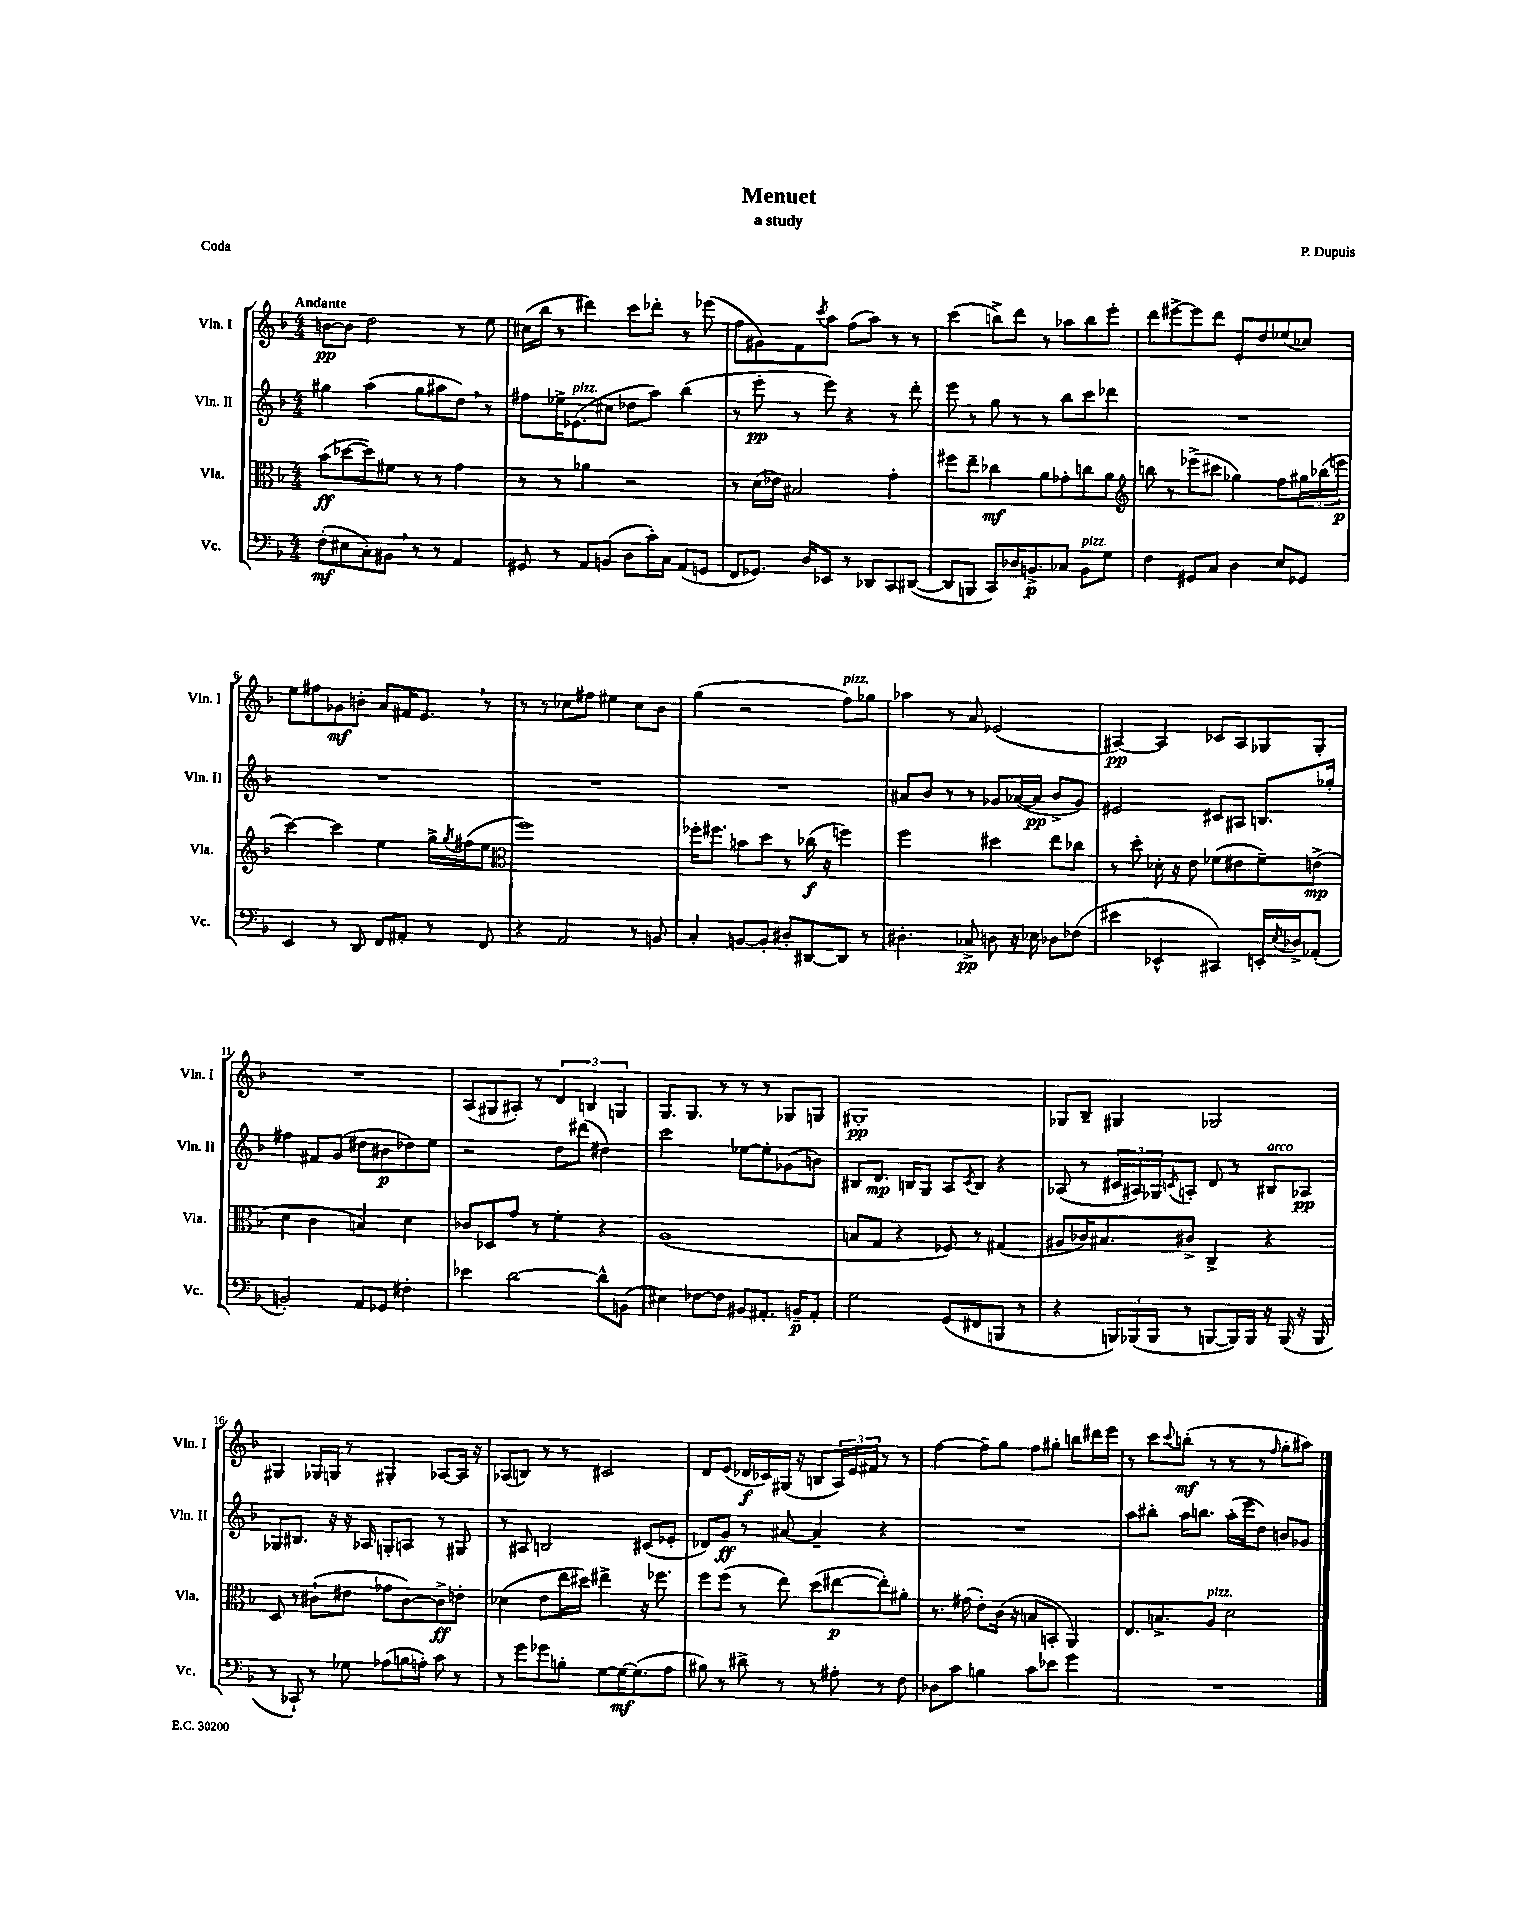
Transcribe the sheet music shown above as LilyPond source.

\header { title = "Menuet" composer = "P. Dupuis" subtitle = "a study" piece = "Coda" }
<<
\new StaffGroup <<
\new Staff = "s0" \with { instrumentName = "Vln. I" shortInstrumentName = "Vln. I" } {
    \clef treble \key f \major \numericTimeSignature \time 4/4 \tempo "Andante"
    b'8~\pp b'8 d''2 r8 e''8 |
    cis''16( bes''16 r8 dis'''4) c'''8 des'''8-. r8 ees'''8( |
    f''8 gis'8) f'8 \acciaccatura { c'''8 } a''8 f''8( a''8) r8 r8 |
    c'''4( b''8->) d'''8 r8 aes''8 b''8 e'''8-. |
    d'''8 eis'''8~-> eis'''8 d'''8 e'8-. d''8 ees''8( ces''8) |
    e''8 fis''8 ges'8\mf b'8-. a'8 fis'16 e'8. \breathe r8 |
    r8 r8 ces''8 fis''8 eis''4 ces''8 bes'8 |
    g''4( r2 f''8^\markup { \italic "pizz." }) ges''8 |
    aes''4 r8 a'8 ees'2( |
    ais4~\pp) ais4 ces'8 ais8 ges8 ges8-. |
    R1 |
    a8( gis8 ais8-.) r8 \tuplet 3/2 { d'4 b4 g4 } |
    g8. g8. r8 r8 r8 ges8 g8 |
    gis1-.\pp |
    ges8 bes8-- gis4 ges2 |
    gis4 ges16 g16 r8 gis4-. aes8~ aes16 r16 |
    aes8( b8) r8 r8 cis'2 |
    d'8 e'8( des'16\f ces'16) gis16( r16 b8 \tuplet 3/2 { a16) e'16 fis'16 } r8 r8 |
    f''4~ f''8-- g''8 f''8 gis''8-. b''8 dis'''16 e'''16 |
    r8 c'''8 \appoggiatura { c'''8 } b''8-.\mf( r8 r8 r8 \grace { f''16 } g''8-. ais''8) \bar "|." |
}
\new Staff = "s1" \with { instrumentName = "Vln. II" shortInstrumentName = "Vln. II" } {
    \clef treble \key f \major \numericTimeSignature \time 4/4
    gis''4 a''4( gis''8 ais''8 d''8) \breathe r8 |
    fis''8 ees''16-> ees'8.^\markup { \italic "pizz." }( cis''8 des''8 a''8) bes''4( |
    r8 e'''8-.\pp r8 e'''8) r4 r8 d'''8-. |
    e'''8 r8 g''8 r8 r8 bes''8 c'''8 des'''8 |
    R1 |
    R1 |
    R1 |
    R1 |
    ais'8 bes'8 r8 r8 ges'8 aes'16~( aes'16\pp bes'8-> ges'8) |
    eis'2 cis'8 ais8 b8. ges''16-. |
    fis''4 fis'8 g'8( dis''8 bis'8\p des''8) e''8 |
    r2 d''8 dis'''8( dis''4) |
    c'''2 ees''8~ ees''8-. ges'8( b'8) |
    bis8 d'8.\mp b16 g8 a8 \acciaccatura { c'8 } b8 r4 |
    aes8( r8 \tuplet 3/2 { cis'16 ais16) ges16 } \acciaccatura { c'8 } a8-. d'8 r8 bis8^\markup { \italic "arco" } aes8\pp |
    ges8 bis8. r16 r16 aes16 g8-. a8 r8 gis8 |
    r8 ais8 b2 cis'8( ees'8-. |
    des'8) g'8\ff r8 ais'8~ ais'4-- r4 |
    R1 |
    a''8 bis''8-. a''16 b''8. a''16-.( e'''16 d''8) b'8 ges'8 \bar "|." |
}
\new Staff = "s2" \with { instrumentName = "Vla." shortInstrumentName = "Vla." } {
    \clef alto \key f \major \numericTimeSignature \time 4/4
    bes'8\ff( des''8~ des''8) fis'8 r8 r8 g'4 |
    r8 r8 aes'4 r2 |
    r8 d'16( ees'16) bis2 g'4-. |
    fis''8 e''8-- ces''4\mf a'8 ges'8-. c''8 a'8 |
    \clef treble b''8 r8 ees'''8->( cis'''8 ges''4) f''8 \tuplet 3/2 { gis''16 bes''16( e'''16\p } |
    c'''4~) c'''4 e''4 g''16-> \acciaccatura { g''8 } fis''16( e''8 |
    \clef alto f''1) |
    fes''16-. fis''8. b'8 d''8 r8 ces''16\f( r16 f''4) |
    f''2 dis''4 e''8 ces''8 |
    r8 d''8-. des'16-. r16 e'8 fes'8( eis'8 fes'8--) e'8->\mp( |
    d'4 c'4 b4) d'4 |
    ces'8 des8 g'8 r8 f'4-. r4 |
    a1( |
    b8 g8 r4 fes8) r8 gis4( |
    ais8 ces'16) bis8. cis'8-> c4-> r4 |
    d8 r8 cis'8-!( eis'8 ges'8 cis'8~) cis'8->\ff e'8-. |
    des'4( e'8 e''16 dis''16) eis''4-> r16 fes''8. |
    f''8 f''8( r8 e''8) d''8( eis''8~\p eis''8-.) ais'8-. |
    r8. gis'16( e'8-.) c'16( r16 b8 b,8-. a,4) |
    e8. b8.-> a8^\markup { \italic "pizz." } d'2 \bar "|." |
}
\new Staff = "s3" \with { instrumentName = "Vc." shortInstrumentName = "Vc." } {
    \clef bass \key f \major \numericTimeSignature \time 4/4
    f8-.\mf( eis8 c8-.) bis,8 \breathe r8 r8 a,4 |
    gis,8 r8 a,8 b,8( d8 c'16-.) c16 a,8( g,8 |
    f,8 ges,8.) d16 ees,8 r8 des,8 c,8 dis,8~( |
    dis,8 b,,8 c,8) des16 b,8.->\p ces8 b,8^\markup { \italic "pizz." } g8 |
    f4 gis,8 c8 d4 e8 ges,8 |
    e,4 r8 d,8 f,8 ais,8-. r8 f,8 |
    r4 a,2 r8 b,8 |
    c4-. b,8~ b,8-. dis8-. dis,8~ dis,8 r8 |
    dis4.-. ces8->\pp d8 r16 ees16 des8 fes8( |
    eis'4 ees,4-^ cis,4) e,16-. \acciaccatura { e8 } des16-> aes,8-.( |
    b,2-.) a,8 ges,8 fis4-. |
    ees'4 d'2~ d'8-^ b,8( |
    eis4) fes8~ fes8 bis,8 ais,8.-. b,16--\p ais,8-. |
    g2 g,8( fis,8 b,,8 r8 |
    r4 \tuplet 3/2 { b,,16) bes,,16( bes,,16 } r8 b,,8~ b,,16) b,,16 r16 b,,16( r16 b,,16 |
    r8 ces,8-!) r8 ges8 aes8( b16 a16-.) c'8 r8 |
    r8 g'8 ges'8 b8-. g8~ g16~\mf g8.( a8 |
    bis8) r8 dis'8-> r8 r8 ais8-. r8 f8 |
    des8 c'8 b4 c'8 ees'8 g'4 |
    R1 \bar "|." |
}
>>
>>
